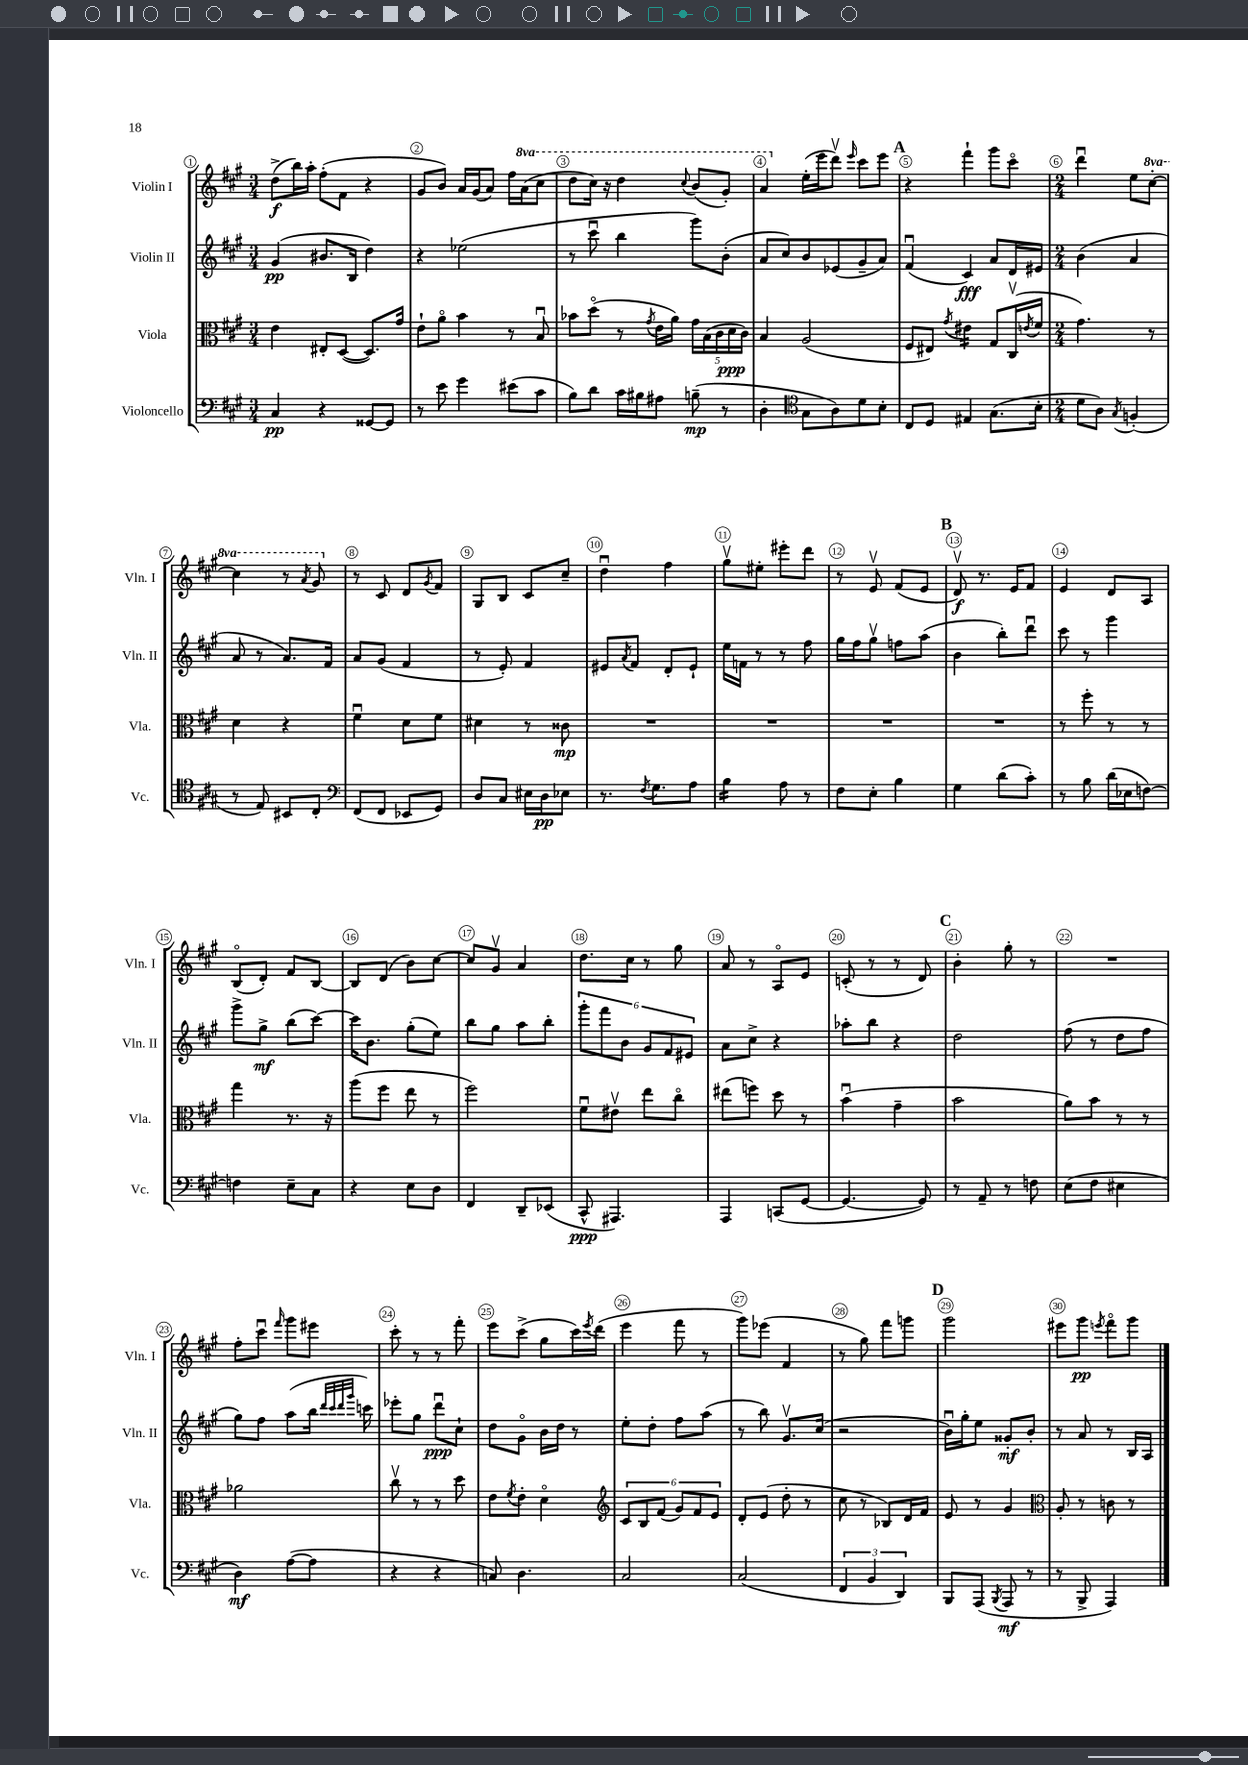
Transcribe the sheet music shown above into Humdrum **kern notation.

**kern	**kern	**kern	**kern
*staff4	*staff3	*staff2	*staff1
*clefF4	*clefC3	*clefG2	*clefG2
*k[f#c#g#]	*k[f#c#g#]	*k[f#c#g#]	*k[f#c#g#]
*M3/4	*M3/4	*M3/4	*M3/4
4C#	4e	(4g#	(8dd^
.	.	.	16bb)
.	.	.	16aa'
4r	8E#'	8.b#	(8ff#'
.	([8D	.	8f#
.	.	16B	.
[8GG##	8.D])	4dd)	4r
8GG##]	.	.	.
.	16g#	.	.
=	=	=	=
8r	8e`	4r	8g#
8e	8ao	.	8b)
4g#	4b	(2ee-	16a
.	.	.	(16g#
.	.	.	8a)
(8e#	8r	.	16ff#
.	.	.	(16aa
8c#	8Bu	.	8ccc#
=	=	=	=
8B)	8b-	8r	8ddd
8d	(8ddo	8ccc#u	16ccc#)
.	.	.	16r
16c#	8r	4bb	4ddd
16B#	.	.	.
.	8qg#	.	.
8A#	16e	.	.
.	16a)	.	.
.	.	.	8qqccc#
(8B~	20g#	8ggg#)	(8bb
.	(20B	.	.
.	20c#	.	.
8r	.	(8b'	8gg#')
.	20d	.	.
.	20c#)	.	.
=	=	=	=
4D'	4B	8a	4aa
.	.	8cc#)	.
*clefC4	*	*	*
8G#	(2A	8b	(16ee'
.	.	.	16eee
8A)	.	(8e-	8dddv)
.	.	.	16qqeee
8d	.	8g#~	8ccc#
8B'	.	8a)	8eee
=	=	=	=
8C#	8F#	(4f#u	4r
8D	8E#)	.	.
.	8qg#	.	.
4E#	4e#	4c#)	4fff#`
(8.G#	8G#	8a	8ggg#
.	(16C#v	16d	8ccc#o
.	8qe	.	.
16B'	16f#	16e#	.
=	=	=	=
*M2/4	*M2/4	*M2/4	*M2/4
8d	4.g#)	(4b	4dddu
8A)	.	.	.
8qG#	.	.	.
(4F'	.	4a	8ee
.	8r	.	[8ccc#'
=	=	=	=
8r	4d	8a	4ccc#]
8E)	.	8r	.
8BB#	4r	8.a)	8r
.	.	.	8qaa
8C#'	.	.	8gg#
.	.	16f#	.
=	=	=	=
*clefF4	*	*	*
(8FF#	4f#u	8a	8r
8FF#	.	(8g#	8c#
8EE-	8d	4f#	8d
.	.	.	8qg#
8GG#)	8f#	.	8f#
=	=	=	=
8D	4d#	8r	8G#
8C#	.	8e')	8B
16E#	8r	4f#	8c#
16D	.	.	.
8E-	8c##	.	8cc#~
=	=	=	=
8.r	2r	8e#	4ddu
.	.	8qa	.
.	.	8f#	.
8qF#	.	.	.
8.G#	.	.	.
.	.	8d'	4ff#
8A	.	8e#`	.
=	=	=	=
4B	2r	16ee	8gg#v
.	.	16f	.
.	.	8r	8ee#'
8A	.	8r	8eee#'
8r	.	8ff#	8ddd
=	=	=	=
8F#	2r	16gg#	8r
.	.	16ff#	.
8E'	.	8gg#v	8ev
4B	.	8ff	(8f#
.	.	(8aa	8e
=	=	=	=
4G#	2r	4b	8dv)
.	.	.	8.r
(8d	.	8bb')	.
.	.	.	16e
8c#')	.	8dddu	8f#
=	=	=	=
8r	8r	8ccc#	4e
8B	8ff#'	8r	.
(16d	8r	4ggg#	8d
16E-	.	.	.
[8F)	8r	.	8A
=	=	=	=
4F]	4gg#	8ggg#^	(8Bo
.	.	8gg#^	8d')
8E~	8.r	(8bb	8f#
8C#	.	[8ccc#)	[8B
.	16r	.	.
=	=	=	=
4r	(8aa	16ccc#]	8B]
.	.	8.b	.
.	8ff#	.	(8d
8E	8ee	(8gg#'	8b)
8D	8r	8ee)	[8cc#
=	=	=	=
4FF#	2ff#)	8bb	8cc#]
.	.	8gg#	8g#v
8DD~	.	8aa	4a
(8EE-	.	8bb'	.
=	=	=	=
8CC#^^	8f#u	12ggg#'	8.dd
.	.	12fff#	.
4.AAA#)	8e#v	.	.
.	.	12b	.
.	.	.	16cc#
.	8ee	12g#	8r
.	.	12f#	.
.	8cc#o	.	8gg#
.	.	12e#	.
=	=	=	=
4AAA	(8ee#	8a	8a
.	8ff)	8cc#^	8r
(8CC	8dd	4r	8Ao
[8GG#	8r	.	8e
=	=	=	=
4.GG#_	(4bu	8aa-'	(8c'
.	.	8bb	8r
.	4g#~	4r	8r
8GG#])	.	.	8d)
=	=	=	=
8r	2b	2dd	4b'
8AA~	.	.	.
8r	.	.	8gg#'
8F	.	.	8r
=	=	=	=
(8E	8a)	(8ff#	2r
8F#	8b	8r	.
4E#	8r	8dd	.
.	8r	8ff#	.
=	=	=	=
4D)	2a-	8gg#)	8ff#'
.	.	8ff#	8ccc#u
.	.	.	16qqfff#
([8A	.	(8aa	8ggg#
8A]	.	16bb	8eee#
.	.	32qqddd	.
.	.	32qqccc#	.
.	.	32qqddd	.
.	.	32qqggg#	.
.	.	16ccc)	.
=	=	=	=
4r	8cc#v	8eee-'	8ccc#'
.	8r	8gg#	8r
4r	8r	8dddu	8r
.	8dd	8cc#`	8fff#'
=	=	=	=
8C)	8e	8dd	8eee
.	8qf#	.	.
4.D	8e'	8g#o	(8ccc#^
.	4do	16b	8gg#
.	.	16dd	.
.	.	8r	16ccc#)
.	.	.	8qeee
.	.	.	(16ddd
=	=	=	=
*	*clefG2	*	*
2C#	12c#	8ee'	4eee
.	12B	.	.
.	.	8dd'	.
.	(12f#	.	.
.	12g#)	8ff#	8fff#
.	12f#	.	.
.	.	(8aa	8r
.	12e	.	.
=	=	=	=
(2C#	8d'	8r	8ggg#)
.	(8e	8bb)	(8eee-
.	8dd'	8.g#v	4f#
.	8r	.	.
.	.	(16cc#	.
=	=	=	=
6FF#	8cc#	2r	8r
.	8r	.	8gg#)
6BB	.	.	.
.	8B-)	.	8fff#
6DD)	.	.	.
.	16d	.	8ggg
.	16f#	.	.
=	=	=	=
8BBB	8e	16bu)	2ggg#
.	.	16gg#'	.
(8AAA	8r	8ee	.
8qBBB	.	.	.
8AAA	4g#	8g##'	.
8r	.	8b'	.
=	=	=	=
*	*clefC3	*	*
8r	8A'	8r	8eee#
8BBB^	8r	8a	8ggg#
.	.	.	8qeee
4AAA)	8c	8r	8fff#o
.	8r	16B	8ggg#
.	.	16A	.
==	==	==	==
*-	*-	*-	*-
